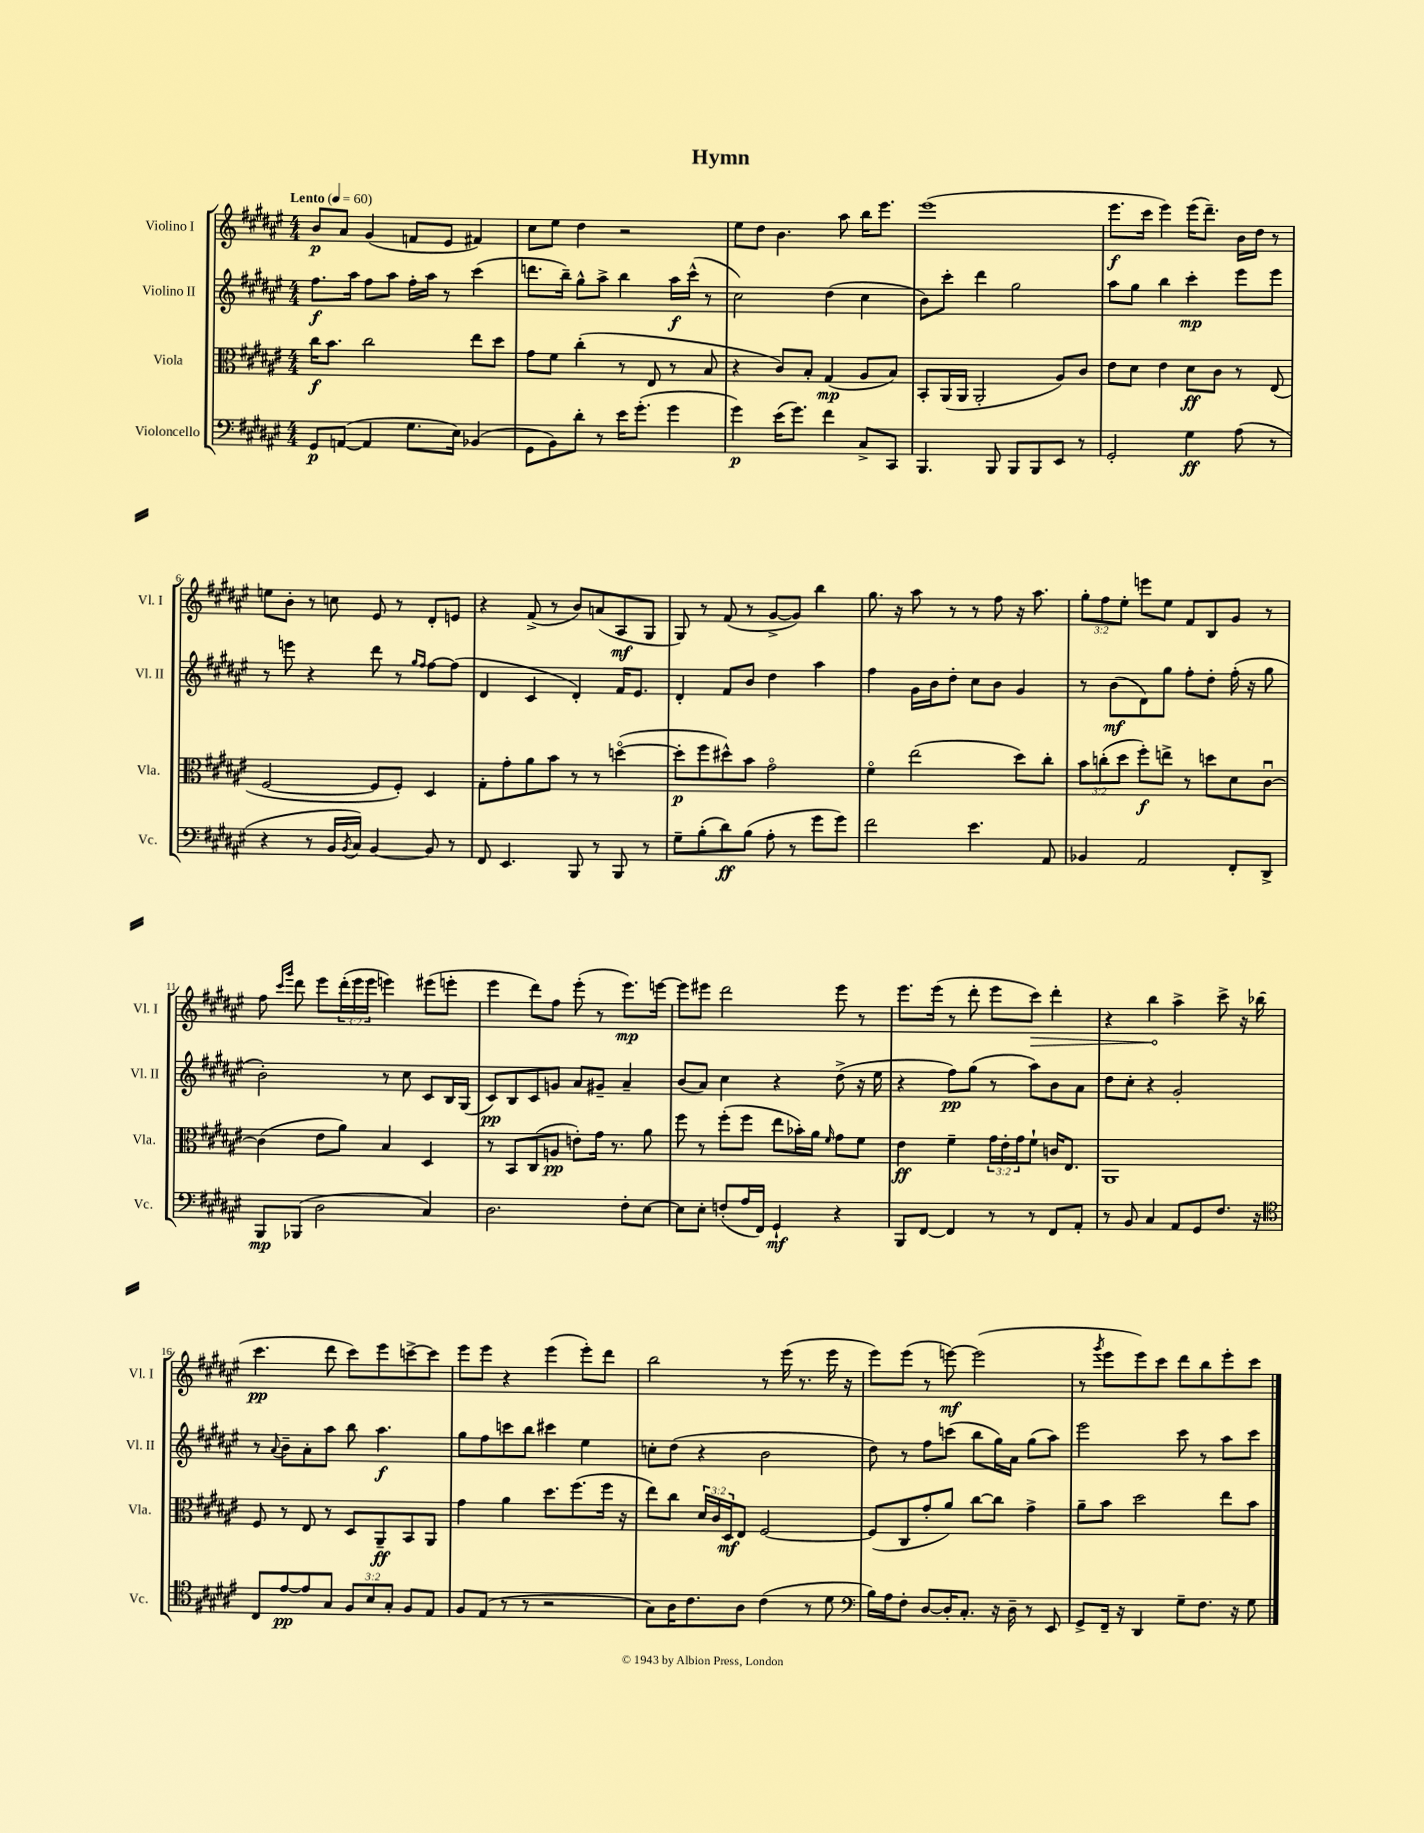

**kern	**dynam	**kern	**dynam	**kern	**dynam	**kern	**dynam
*part4	*part4	*part3	*part3	*part2	*part2	*part1	*part1
*staff4	*staff4	*staff3	*staff3	*staff2	*staff2	*staff1	*staff1
*I"Violoncello	*	*I"Viola	*	*I"Violino II	*	*I"Violino I	*
*I'Vc.	*	*I'Vla.	*	*I'Vl. II	*	*I'Vl. I	*
*clefF4	*	*clefC3	*	*clefG2	*	*clefG2	*
*k[f#c#g#d#a#e#]	*	*k[f#c#g#d#a#e#]	*	*k[f#c#g#d#a#e#]	*	*k[f#c#g#d#a#e#]	*
*M4/4	*	*M4/4	*	*M4/4	*	*M4/4	*
*MM60	*	*MM60	*	*MM60	*	*MM60	*
=1	=1	=1	=1	=1	=1	=1	=1
!	!	!	!	!	!	!LO:TX:a:B:t=Lento	!
8GG#/L	p	16cc#\KL	f	8.ff#\L	f	8b/L	p
.	.	8.b\J	.	.	.	.	.
([8AAn/J	.	.	.	.	.	8a#/J	.
.	.	.	.	16aa#\Jk	.	.	.
4AA/]	.	2cc#\	.	8ff#\L	.	(4g#/	.
.	.	.	.	8aa#\J	.	.	.
8.G#\L	.	.	.	16ff#'\LL	.	8fn/L	.
.	.	.	.	16aa#\JJ	.	.	.
.	.	.	.	8r	.	8e#/J	.
16E#\Jk)	.	.	.	.	.	.	.
(4BB-X/	.	8ee#\L	.	(4ccc#\	.	4f#X/)	.
.	.	8dd#\J	.	.	.	.	.
=2	=2	=2	=2	=2	=2	=2	=2
8GG#\L	.	8g#\L	.	8.dddn\L	.	8cc#\L	.
8BB\)	.	8f#\J	.	.	.	8ee#\J	.
.	.	.	.	16bb~\Jk)	.	.	.
8d#'\J	.	(4cc#'\	.	8gg#^^\L	.	4dd#\	.
8r	.	.	.	8aa#^\J	.	.	.
16e#\KL	.	8r	.	4bb\	.	2r	.
(8.g#'\J	.	.	.	.	.	.	.
.	.	8E#/	.	.	.	.	.
4g#\	.	8r	.	16aa#\LL	f	.	.
.	.	.	.	(16ccc#^^\JJ	.	.	.
.	.	8B/	.	8r	.	.	.
=3	=3	=3	=3	=3	=3	=3	=3
4g#\)	p	4r	.	2cc#\)	.	8ee#\L	.
.	.	.	.	.	.	8dd#\J	.
(16e#\KL	.	8c#/L)	.	.	.	4.b\	.
8.g#\J)	.	.	.	.	.	.	.
.	.	8B'/J	.	.	.	.	.
4f#\	.	(4G#/	mp	(4dd#\	.	.	.
.	.	.	.	.	.	8aa#\	.
8C#^/L	.	8A#/L	.	4cc#\	.	16bb\KL	.
.	.	.	.	.	.	8.eee#\J	.
8CC#/J	.	8B/J)	.	.	.	.	.
=4	=4	=4	=4	=4	=4	=4	=4
4.BBB/	.	8BB'/L	.	8b\L)	.	(1eee#	.
.	.	(16AA#/L	.	8ccc#'\J	.	.	.
.	.	16AA#/JJ	.	.	.	.	.
.	.	2AA#'/	.	4ddd#\	.	.	.
8BBB/	.	.	.	.	.	.	.
8BBB/L	.	.	.	2gg#\	.	.	.
8BBB/	.	.	.	.	.	.	.
8EE#/J	.	8A#/L)	.	.	.	.	.
8r	.	8c#/J	.	.	.	.	.
=5	=5	=5	=5	=5	=5	=5	=5
2GG#'/	.	8e#\L	.	8aa#\L	.	8.eee#\L	f
.	.	8d#\J	.	8gg#\J	.	.	.
.	.	.	.	.	.	16ccc#\Jk	.
.	.	4e#\	.	4bb\	.	4eee#\)	.
4G#\	ff	8d#\L	ff	4ccc#'\	mp	(16eee#\KL	.
.	.	.	.	.	.	8.ddd#~\J)	.
.	.	8c#\J	.	.	.	.	.
(8A#\	.	8r	.	8eee#\L	.	16b\LL	.
.	.	.	.	.	.	16dd#\JJ	.
8r	.	(8E#/	.	8eee#\J	.	8r	.
!!LO:LB:g=z
=6	=6	=6	=6	=6	=6	=6	=6
4r	.	[2F#/	.	8r	.	8een\L	.
.	.	.	.	8eeen\	.	8b'\J	.
8r	.	.	.	4r	.	8r	.
16BB/LL	.	.	.	.	.	8ccn\	.
8qBB/	.	.	.	.	.	.	.
16C#/JJ)	.	.	.	.	.	.	.
[4BB/	.	8F#/L]	.	8ddd#\	.	8e#/	.
.	.	8F#'/J)	.	8r	.	8r	.
.	.	.	.	16qqgg#/LL	.	.	.
.	.	.	.	16qqff#/JJ	.	.	.
8BB/]	.	4D#/	.	[8ff#\L	.	8d#'/L	.
8r	.	.	.	(8ff#\J]	.	8en/J	.
=7	=7	=7	=7	=7	=7	=7	=7
8FF#/	.	8G#'\L	.	4d#/	.	4r	.
4.EE#/	.	8g#'\	.	.	.	.	.
.	.	8a#\	.	4c#/	.	(8f#^/	.
.	.	8b\J	.	.	.	8r	.
8BBB/	.	8r	.	4d#'/)	.	8b/L)	.
8r	.	8r	.	.	.	(8an/	.
8BBB/	.	([4ddn\	.	16f#/KL	.	8A#/	mf
.	.	.	.	8.e#/J	.	.	.
8r	.	.	.	.	.	8G#/J	.
=8	=8	=8	=8	=8	=8	=8	=8
8G#~\L	.	8dd'\L]	p	4d#'/	.	8G#/)	.
(8B'\	.	8ff#\	.	.	.	8r	.
8d#\)	ff	8dd#X^^\)	.	8f#/L	.	(8f#/	.
(8B\J	.	8b\J	.	8b/J	.	8r	.
8A#'\	.	2g#\	.	4dd#\	.	[8g#^/L	.
8r	.	.	.	.	.	8g#/J])	.
8g#\L	.	.	.	4aa#\	.	4bb\	.
8g#\J)	.	.	.	.	.	.	.
=9	=9	=9	=9	=9	=9	=9	=9
2f#\	.	4f#\	.	4ff#\	.	8.gg#\	.
.	.	.	.	.	.	16r	.
.	.	(2ee#\	.	16g#\LL	.	8aa#\	.
.	.	.	.	16b\J	.	.	.
.	.	.	.	8dd#'\J	.	8r	.
4.e#\	.	.	.	8cc#\L	.	8r	.
.	.	.	.	8b\J	.	8ff#\	.
.	.	8dd#\L)	.	4g#/	.	16r	.
.	.	.	.	.	.	8.aa#\	.
8AA#/	.	8cc#'\J	.	.	.	.	.
=10	=10	=10	=10	=10	=10	=10	=10
4BB-X/	.	12b\L	.	8r	.	12gg#'\L	.
.	.	(12ccn'\	.	.	.	12ff#\	.
.	.	.	.	(8b\L	mf	.	.
.	.	12dd#\J	.	.	.	12ee#'\J	.
2AA#/	.	8ff#'\L)	f	8d#\)	.	8eeen\L	.
.	.	8een^\J	.	8gg#\J	.	8ee#\J	.
.	.	8r	.	8ff#'\L	.	8f#/L	.
.	.	8ddn\L	.	8dd#'\J	.	8B/	.
8FF#'/L	.	8d#\	.	(16ff#'\	.	8g#/J	.
.	.	.	.	16r	.	.	.
8DD#^/J	.	[8c#u\J	.	8gg#\	.	8r	.
!!LO:LB:g=z
=11	=11	=11	=11	=11	=11	=11	=11
8BBB/L	mp	(4c#\]	.	2b'\)	.	8ff#\	.
.	.	.	.	.	.	16qqccc#/LL	.
.	.	.	.	.	.	16qqggg#/JJ	.
(8BBB-X/J	.	.	.	.	.	8ddd#\	.
2D#\	.	8e#\L	.	.	.	8eee#\L	.
.	.	8a#\J)	.	.	.	(24ddd#'\L	.
.	.	.	.	.	.	24eee#\	.
.	.	.	.	.	.	24eee#\JJ	.
.	.	4B/	.	8r	.	4eeen\)	.
.	.	.	.	8cc#\	.	.	.
4C#/)	.	4D#/	.	8c#/L	.	(8eee#X\L	.
.	.	.	.	16B/L	.	8eeen'\J	.
.	.	.	.	(16G#/JJ	.	.	.
=12	=12	=12	=12	=12	=12	=12	=12
2.D#\	.	8r	.	8c#/L)	pp	4eee#\	.
.	.	8BB/L	.	8B/	.	.	.
.	.	(8C#/	.	8c#/	.	8ddd#\L)	.
.	.	8An/J	pp	8gn/J	.	8ff#\J	.
.	.	8en'\L)	.	8a#/L	.	(8eee#'\	.
.	.	16g#\Jk	.	8g#X~/J	.	8r	.
.	.	8.r	.	.	.	.	.
8F#'\L	.	.	.	4a#~/	.	8.eee#\L)	mp
[8E#\J	.	8a#\	.	.	.	.	.
.	.	.	.	.	.	[16eeen\Jk	.
=13	=13	=13	=13	=13	=13	=13	=13
8E#\L]	.	8ff#\	.	(8b/L	.	8eee\L]	.
8E#'\J	.	8r	.	8a#/J)	.	8eee#X\J	.
(8Fn'/L	.	(8ff#'\L	.	4cc#\	.	2ddd#\	.
16A#/L	.	8ff#\J	.	.	.	.	.
16FF#/JJ)	.	.	.	.	.	.	.
4GG#`/	mf	8ee#\L	.	4r	.	.	.
.	.	16b-X'\L)	.	.	.	.	.
.	.	16a#\JJ	.	.	.	.	.
.	.	16qqf#/	.	.	.	.	.
4r	.	8g#\L	.	(8dd#^\	.	8eee#\	.
.	.	8f#\J	.	16r	.	8r	.
.	.	.	.	16ee#\	.	.	.
=14	=14	=14	=14	=14	=14	=14	=14
8BBB/L	.	4e#\	ff	4r	.	8.eee#\L	.
[8FF#/J	.	.	.	.	.	.	.
.	.	.	.	.	.	(16eee#\Jk	.
4FF#/]	.	4f#~\	.	8ff#\L)	pp	8r	.
.	.	.	.	(8gg#\J	.	8ddd#'\	.
8r	.	24g#\LL	.	8r	.	8eee#\L	.
.	.	24e#'\	.	.	.	.	.
.	.	24g#\J	.	.	.	.	.
!	!	!	!	!	!	!	!LO:HP:b
8r	.	8f#`\J	.	8aa#\L)	.	8ccc#\J)	>
8FF#/L	.	16cn/KL	.	8b\	.	4ddd#'\	.
.	.	8.E#/J	.	.	.	.	.
8AA#'/J	.	.	.	8a#\J	.	.	.
=15	=15	=15	=15	=15	=15	=15	=15
8r	.	1AA#	.	8dd#\L	.	4r	.
8BB/	.	.	.	8cc#'\J	.	.	.
4C#/	.	.	.	4r	.	4bb\	.
8AA#/L	.	.	.	2g#'/	.	4aa#^\	]
8GG#/	.	.	.	.	.	.	.
8.F#/J	.	.	.	.	.	8ccc#^\	.
.	.	.	.	.	.	16r	.
16r	.	.	.	.	.	(16bb-X\	.
!!LO:LB:g=z
=16	=16	=16	=16	=16	=16	=16	=16
*clefC4	*	*	*	*	*	*	*
8C#/L	.	8F#/	.	8r	.	4.ccc#\	pp
.	.	.	.	8qqa#/	.	.	.
[8e#/	pp	8r	.	8b~\L	.	.	.
8e#/]	.	8E#/	.	8a#'\	.	.	.
8G#/J	.	8r	.	8aa#\J	.	8ddd#\	.
12F#/L	.	8D#/L	.	8bb\	.	8ccc#\L)	.
12B/	.	.	.	.	.	.	.
.	.	8AA#~/	ff	4.aa#\	f	8eee#\	.
12G#'/J	.	.	.	.	.	.	.
8F#/L	.	8BB/	.	.	.	[8cccn^\	.
8E#/J	.	8AA#/J	.	.	.	8ccc\J]	.
=17	=17	=17	=17	=17	=17	=17	=17
8F#/L	.	4g#\	.	8gg#\L	.	8eee#\L	.
(8E#/J	.	.	.	8ff#\	.	8eee#\J	.
8r	.	4a#\	.	8cccn\	.	4r	.
8r	.	.	.	8bb\J	.	.	.
2r	.	8.dd#\L	.	4ccc#X\	.	(4eee#\	.
.	.	(8.ff#\	.	.	.	.	.
.	.	.	.	4ee#\	.	8eee#'\L)	.
.	.	16ff#\Jk	.	.	.	8ddd#\J	.
.	.	16r	.	.	.	.	.
=18	=18	=18	=18	=18	=18	=18	=18
8G#\L)	.	8ee#\L)	.	8ccn'\L	.	2bb\	.
16A#\K	.	8cc#\J	.	(8dd#\J	.	.	.
8.c#\	.	.	.	.	.	.	.
.	.	24d#/LL	.	4r	.	.	.
.	.	24c#/	.	.	.	.	.
.	.	24D#/J	mf	.	.	.	.
8A#\J	.	8E#/J	.	.	.	.	.
(4c#\	.	[2F#/	.	2b\	.	8r	.
.	.	.	.	.	.	(16eee#\	.
.	.	.	.	.	.	8.r	.
8r	.	.	.	.	.	.	.
8d#\	.	.	.	.	.	16eee#\	.
.	.	.	.	.	.	16r	.
=19	=19	=19	=19	=19	=19	=19	=19
*clefF4	*	*	*	*	*	*	*
16B\LL)	.	(8F#/L]	.	8dd#\)	.	8eee#\L)	.
16A#\J	.	.	.	.	.	.	.
8F#'\J	.	8C#/	.	8r	.	(8eee#\J	.
[8D#/L	.	8g#'/	.	8ff#\L	.	8r	.
16D#'/K]	.	8a#/J)	.	(8cccn\J	.	[8eeen\)	mf
8.C#'/J	.	.	.	.	.	.	.
.	.	[8cc#\L	.	8bb\L	.	(2eee\]	.
16r	.	8cc#\J]	.	16gg#\L)	.	.	.
16D#~\	.	.	.	16a#\JJ	.	.	.
8r	.	4g#^\	.	(8gg#\L	.	.	.
8EE#/	.	.	.	8aa#\J)	.	.	.
=20	=20	=20	=20	=20	=20	=20	=20
8GG#^/L	.	8a#~\L	.	2eee#\	.	8r	.
.	.	.	.	.	.	8qggg#/	.
16FF#~/Jk	.	8b\J	.	.	.	8eee#\L	.
16r	.	.	.	.	.	.	.
4DD#/	.	2dd#\	.	.	.	8eee#\)	.
.	.	.	.	.	.	8ccc#\J	.
8G#~\L	.	.	.	8ccc#\	.	8ddd#\L	.
8.F#\J	.	.	.	8r	.	8bb\	.
.	.	8ee#\L	.	8aa#\L	.	8eee#'\	.
16r	.	.	.	.	.	.	.
8G#\	.	8b\J	.	8ccc#\J	.	8ccc#\J	.
==	==	==	==	==	==	==	==
*-	*-	*-	*-	*-	*-	*-	*-
